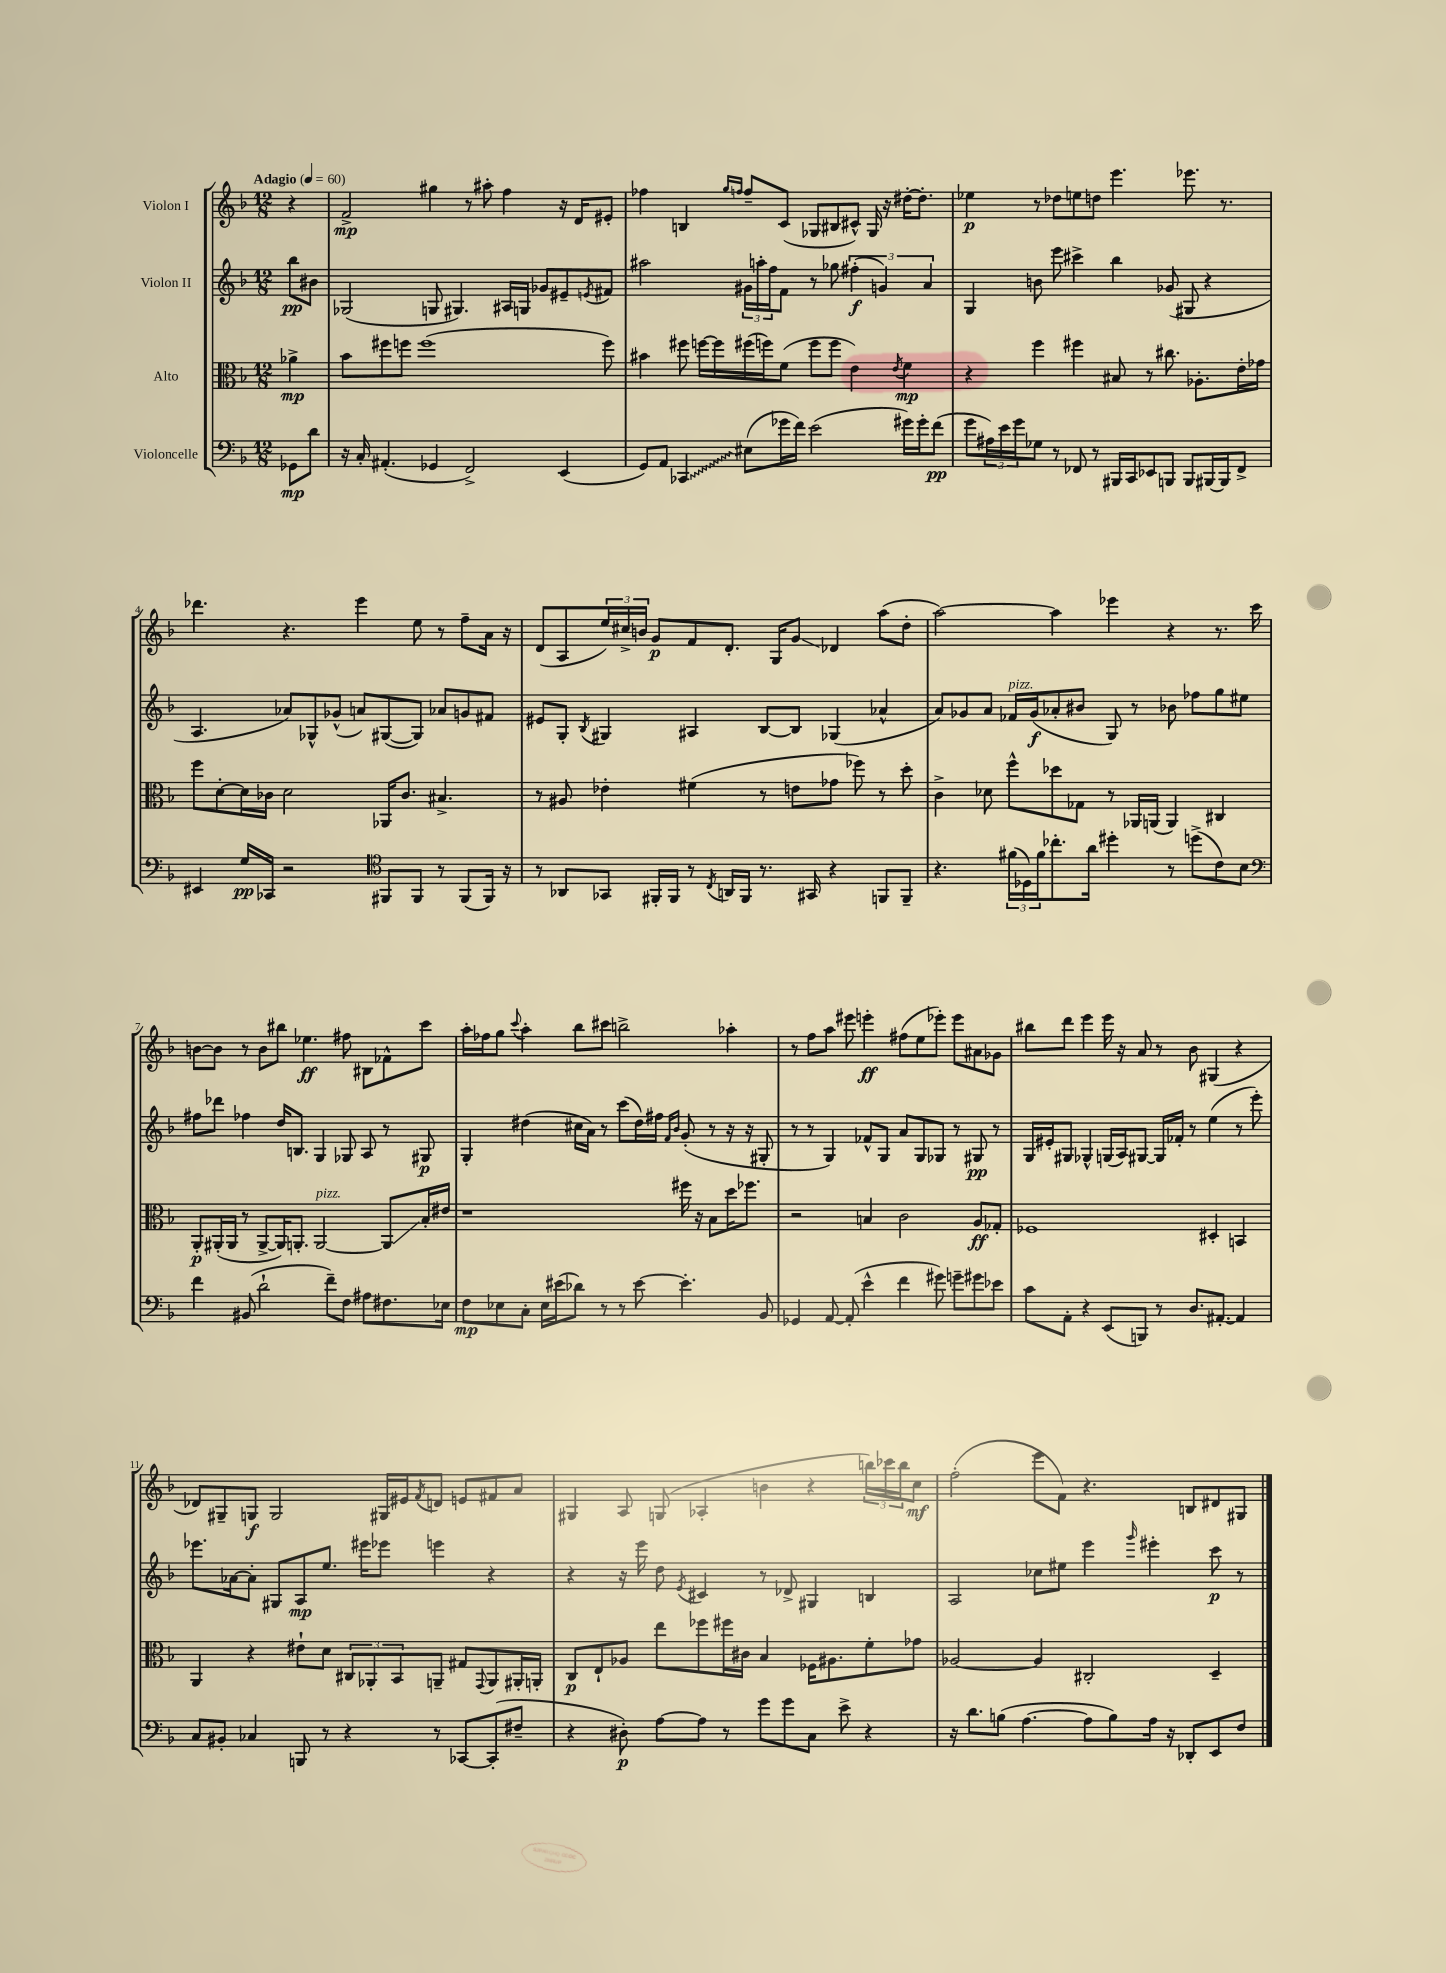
<<
\new StaffGroup <<
\new Staff = "s0" \with { instrumentName = "Violon I" } {
    \clef treble \key f \major \numericTimeSignature \time 12/8 \partial 4 \tempo "Adagio" 4 = 60
    r4 |
    f'2->\mp gis''4 r8 ais''8-. f''4 r16 d'16 eis'8-. |
    fes''4 b4 \grace { g''16 f''16 } f''8-- c'8( ges8 bis8 cis'8-^) ges16 r16 dis''16~-. dis''8.-. |
    ees''4\p r8 des''8 e''8 d''8 e'''4. ees'''8. r8. |
    des'''4. r4. e'''4 e''8 r8 f''8-- a'16 r16 |
    d'8( a8 \tuplet 3/2 { e''16) cis''16-> b'16 } g'8\p f'8 d'8.-. g16 g'8\glissando des'4 a''8( d''8-. |
    a''2~) a''4 ees'''4 r4 r8. c'''16 |
    b'8~ b'8 r8 b'8 bis''8 ees''4.\ff fis''8 bis8 fes'8-^ c'''8 |
    a''16-. fes''16 g''8 \appoggiatura { c'''8 } a''4-. bes''8 cis'''8 b''2-> aes''4-. |
    r8 f''8 a''8 eis'''8 e'''4-.\ff fis''8( e''8 ees'''8-.) ees'''8 ais'8 ges'8 |
    bis''8 d'''8 e'''4 e'''16 r16 a'8 r8 bes'8 gis4( r4 |
    des'8) gis8-- g8\f g2 gis16 eis'16 \acciaccatura { f'8 } d'8 e'8 fis'8 a'8 |
    gis4 a8 g8( aes4-. b'4 r4 \tuplet 3/2 { b''16) ces'''16 b''16 } c''8\mf |
    f''2-.( e'''8 f'8) r4. b8 dis'8 gis8 \bar "|." |
}
\new Staff = "s1" \with { instrumentName = "Violon II" } {
    \clef treble \key f \major \numericTimeSignature \time 12/8 \partial 4
    bes''8\pp bis'8 |
    ges2( g8 gis4.) ais16 g16 ges'8 eis'8-- \acciaccatura { e'8 } fis'8 |
    ais''2 \tuplet 3/2 { gis'16 a''16-. f''16 } f'8 r8 ges''8 \tuplet 3/2 { fis''4-.\f( g'4) a'4 } |
    g4 b'8 e'''8 cis'''4-> bes''4 ges'8( gis8 r4 |
    a4. aes'8) ges8-^ ges'8-^( a'8) gis8~( gis8) aes'8 g'8 fis'8 |
    eis'8 g8-. \acciaccatura { bes8 } gis4 ais4 bes8~ bes8 ges4( aes'4-^ |
    a'8) ges'8 a'8 fes'16^\markup { \italic "pizz." } ges'16\f( aes'8-. bis'8 g8) r8 bes'8 fes''8 g''8 eis''8 |
    fis''8 des'''8 fes''4 d''16 b8. g4 ges8 a8 r8 gis8\p |
    g4-. dis''4( cis''16 a'16) r8 c'''8( dis''16) fis''16 \grace { f'16 bes'16 } g'8-.( r8 r16 r16 gis8-. |
    r8 r8 g4) fes'8-^ g8 a'8 g8 ges8 r8 gis8\pp r8 |
    g16 eis'16-. gis8 ges4-^ g16( a16) gis8~ gis16 fes'16-. r8 e''4( r8 e'''8-.) |
    ees'''8. aes'16~ aes'8-. gis8 a8\mp e''8. eis'''16 ees'''8 e'''4 r4 |
    r4 r16 e'''16 d''8 \acciaccatura { e'8 } cis'4 r8 des'8-> gis4 b4 |
    a2 ces''8 eis''8 e'''4 \grace { g'''16 } eis'''4-. c'''8\p r8 \bar "|." |
}
\new Staff = "s2" \with { instrumentName = "Alto" } {
    \clef alto \key f \major \numericTimeSignature \time 12/8 \partial 4
    aes'4->\mp |
    bes'8 fis''8 f''8 f''1( f''8) |
    bis'4 fis''8 f''16~ f''16 fis''16( f''16) f'8( f''8 f''8 e'4) \acciaccatura { e'8 } f'4\mp |
    r4 f''4 fis''4 bis8 r8 cis''8. aes8.-. e'16-. ges'16 |
    f''8 d'8~-. d'16 ces'16 d'2 aes,16 ces'8. bis4.-> |
    r8 ais8 ees'4-. fis'4( r8 e'8 ges'8 fes''8) r8 d''8-. |
    c'4-> des'8 f''8-^ des''8 ges8 r8 aes,16 a,16( a,4) cis4 |
    a,8-.\p ais,16-.( ais,16 r8 ais,8~-> ais,16) a,8.-. a,2~^\markup { \italic "pizz." } a,8\glissando bes16-. eis'16 |
    r1 fis''16 r16 bes8 d''16 fes''8. |
    r2 b4 c'2 a8\ff ges8-. |
    fes1 dis4-. b,4 |
    a,4 r4 eis'8-! d'8 \tuplet 3/2 { cis8 aes,8-. bes,8 } a,8-- gis8 \appoggiatura { g,8 } a,8 ais,16-. a,16-. |
    c8\p e8-! aes8 e''8 fes''8 fis''16 cis'16 bes4 fes16 ais8. f'8-. ges'8 |
    aes2~ aes4 cis2-. d4-- \bar "|." |
}
\new Staff = "s3" \with { instrumentName = "Violoncelle" } {
    \clef bass \key f \major \numericTimeSignature \time 12/8 \partial 4
    ges,8\mp d'8 |
    r16 c16-. ais,4.-.( ges,4 f,2->) e,4( |
    g,8) a,8 \once \override Glissando.style = #'zigzag ces,4\glissando eis8( ges'16 f'16) e'2( gis'16) gis'16-. f'8\pp( |
    g'8 \tuplet 3/2 { ais16) e'16 g'16 } ges8 r8 fes,8 r8 bis,,16 c,16 ees,8 b,,8 b,,8 bis,,16~ bis,,16 fes,8-> |
    eis,4 g16\pp ces,16 r2 \clef tenor fis,8 fis,8 r8 fis,8( fis,16) r16 |
    r8 aes,8 ges,8 fis,16-. fis,16 r8 \acciaccatura { c8 } a,16 fis,16 r8. gis,16 r4 f,8 f,8-- |
    r4. \tuplet 3/2 { fis'16( des16) fis'16 } ces''8.-. a'16 dis''4-. r8 d''8->( c'8) bes8 |
    \clef bass f'4 bis,8( d'2-! f'8--) f8 ais8 fis8. ees16 |
    f8\mp ees8 c8-. ees16 eis'16( des'8) r8 r8 eis'8~ eis'4.-. bes,8 |
    ges,4 a,8~ a,8-.( e'4-^ f'4 gis'8) g'8-- gis'8 ees'8 |
    c'8 a,8-. r4 e,8( b,,8) r8 d8. ais,8.~-. ais,4 |
    c8 bis,8-. ces4 b,,8 r8 r4 r8 ces,8~ ces,8-.( fis8-- |
    r4 dis8-.\p) a8~ a8 r8 g'8 g'8 c8 e'8-> r4 |
    r16 d'8. b8( a4.~ a8 b8) a16 r16 des,8-. e,8 f8 \bar "|." |
}
>>
>>
